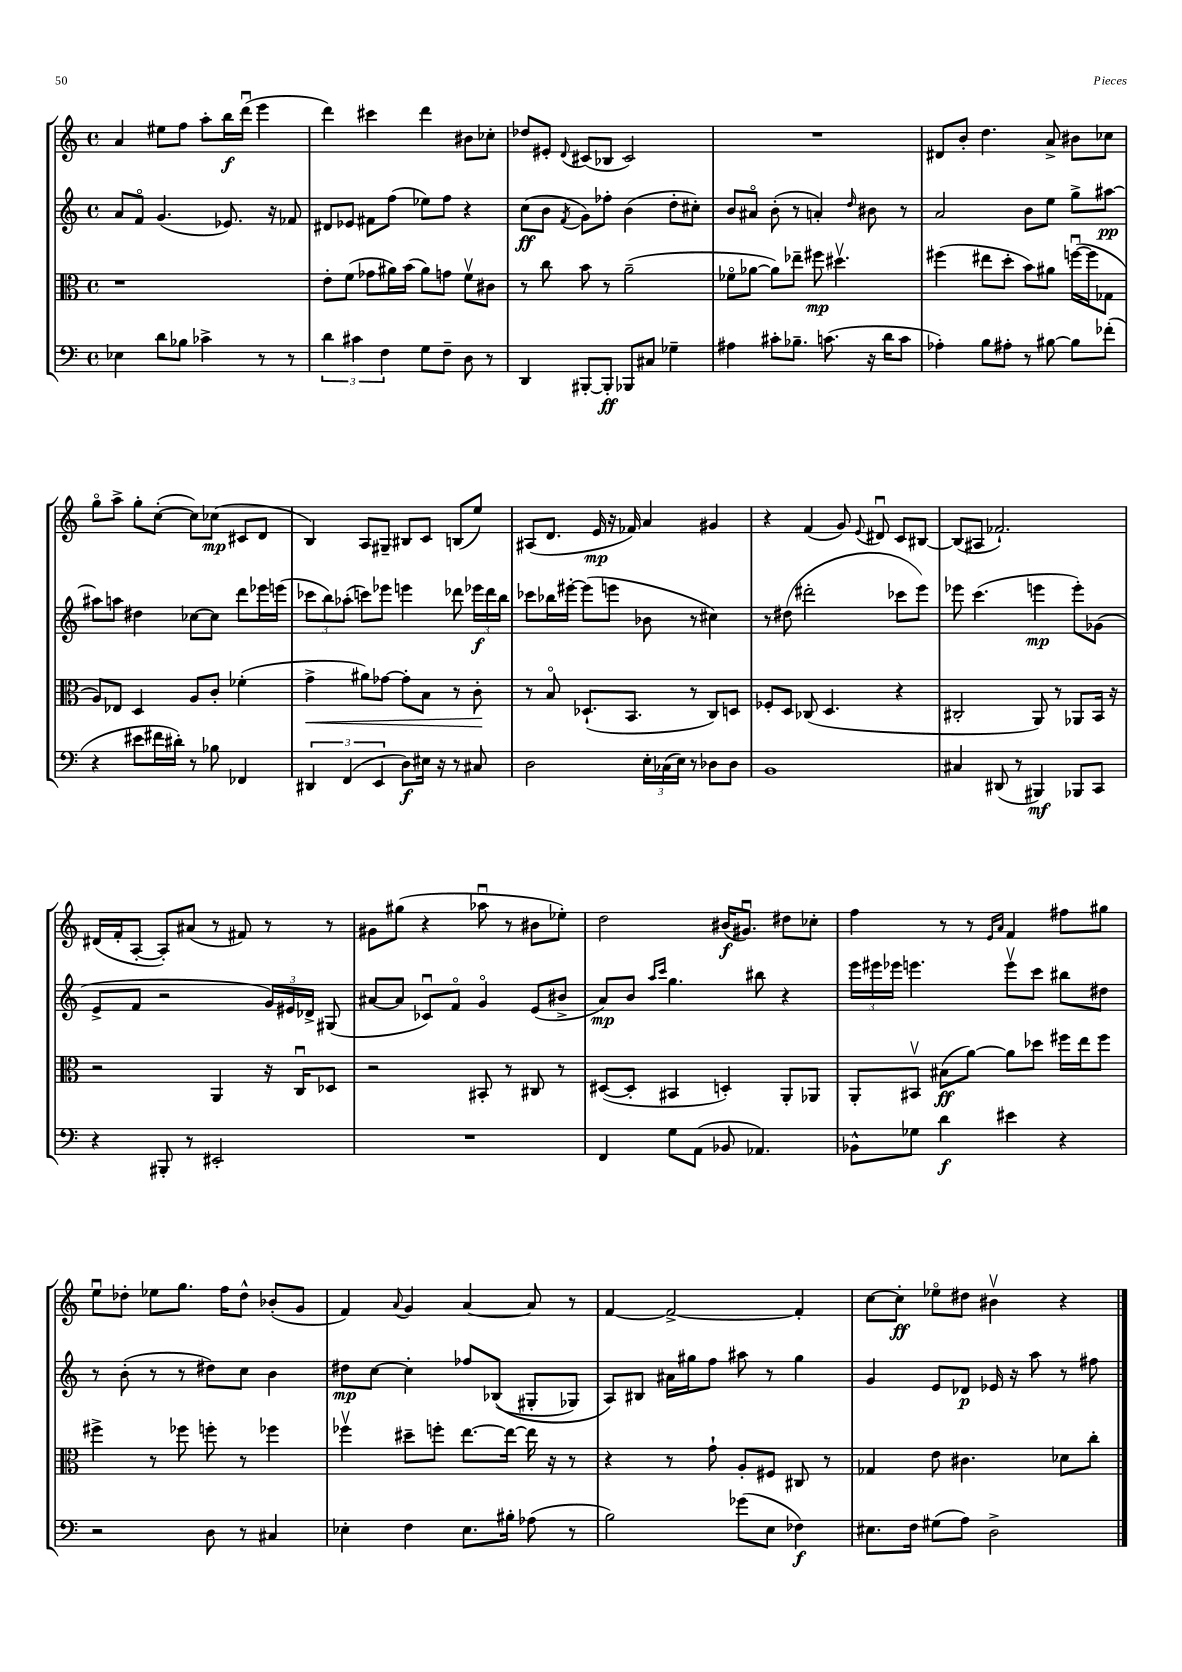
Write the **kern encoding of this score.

**kern	**kern	**kern	**kern
*staff4	*staff3	*staff2	*staff1
*clefF4	*clefC3	*clefG2	*clefG2
*k[]	*k[]	*k[]	*k[]
*M4/4	*M4/4	*M4/4	*M4/4
*met(c)	*met(c)	*met(c)	*met(c)
4E-	1r	8a	4a
.	.	8fo	.
8d	.	(4.g	8ee#
8B-	.	.	8ff
4c-^	.	.	8aa'
.	.	8.e-)	16bb
.	.	.	(16dddu
8r	.	.	4eee
.	.	16r	.
8r	.	8f-	.
=	=	=	=
6d	8e'	8d#	4ddd)
.	(8f	8e-	.
6c#	.	.	.
.	8g-	8f#	4ccc#
6F	.	.	.
.	16a#)	(8ff	.
.	(16b	.	.
8G	8a#)	8ee-)	4ddd
8F~	8g	8ff	.
8D	8fv	4r	8b#
8r	8c#	.	8cc-'
=	=	=	=
4DD	8r	(8cc	8dd-
.	8cc	8b	8e#'
.	.	8qf	8qqd
[8BBB#'	8b	8g)	(8c#
8BBB#']	8r	8ff-'	8B-
8BBB-	(2a~	(4b	2c#)
8C#	.	.	.
4G-~	.	8dd'	.
.	.	8cc#')	.
=	=	=	=
4A#	8f-o	8b	1r
.	[8a-	8a#o	.
8c#'	8a-])	(8b'	.
8.B-~	8ee-~	8r	.
.	8ff#	4a')	.
(8.c	.	.	.
.	4.dd#v	.	.
.	.	16qqdd	.
16r	.	8b#	.
16d	.	.	.
8c	.	8r	.
=	=	=	=
4A-')	(4ff#	2a	8d#
.	.	.	8b'
8B	8ee#	.	4.dd
8A#'	8dd'	.	.
8r	8b)	8b	.
[8B#	8a#	8ee	8a^
8B#]	([16ffu	8gg^	8b#
.	16ff]	.	.
(8f-'	8G-	[8aa#	8cc-
=	=	=	=
4r	8A)	8aa#]	8ggo
.	8E-	8aa	8aa^
8e#	4D	4dd#	8gg'
16f#	.	.	([8cc'
16d#')	.	.	.
8r	8A	[8cc-	8cc])
8B-	8c'	8cc-]	(8cc-
4FF-	(4f-'	8ddd	8c#
.	.	16eee-	8d
.	.	(16eee	.
=	=	=	=
6DD#	4g^	12ccc-	4B)
.	.	12bb)	.
(6FF	.	(12aa-'	.
.	8a#)	8ccc)	8A
6EE	.	.	.
.	[8g-	8eee-	8G#~
8D)	8g-']	4eee	8B#
16E#	8B	.	8c
16r	.	.	.
8r	8r	8ddd-	(8B
8C#	8c'	24eee-	8ee)
.	.	24ddd-	.
.	.	24bb	.
=	=	=	=
2D	8r	8ccc-	(8A#
.	8Bo	16bb-	8.d
.	.	[16eee#'	.
.	(8.D-`	(8eee#]	.
.	.	.	16e
.	.	8eee	16r
.	8.BB	.	16f-)
24E'	.	8b-	4a
(24C-	.	.	.
24E)	.	.	.
8r	8r	8r	.
8D-	8C)	4cc#)	4g#
8D-	8D	.	.
=	=	=	=
1BB	8F-'	8r	4r
.	8D	(8dd#	.
.	(8C-	2ddd#'	(4f
.	4.D	.	.
.	.	.	8g)
.	.	.	8qqe
.	.	.	8d#u
.	4r	8ccc-	8c
.	.	8eee)	[8B#
=	=	=	=
4C#	2C#'	8eee-	(8B#]
.	.	(4.ccc	8A#
(8DD#	.	.	2.f-`)
8r	.	.	.
4BBB#)	8AA)	4eee	.
.	8r	.	.
8BBB-	8AA-	8eee')	.
8CC	16BB	(8g-	.
.	16r	.	.
=	=	=	=
4r	2r	8e^	(16d#
.	.	.	16f'
.	.	8f	[8A'
8BBB#'	.	2r	8A'])
8r	.	.	(8a#
2EE#'	4AA	.	8r
.	.	.	8f#)
.	16r	24g)	8r
.	.	24e#	.
.	16Cu	.	.
.	.	24d-^	.
.	8D-	(8G#	8r
=	=	=	=
1r	2r	[8a#	8g#
.	.	8a#]	(8gg#
.	.	8c-u)	4r
.	.	8fo	.
.	8BB#'	4go	8aa-u
.	8r	.	8r
.	8C#	(8e	8b#
.	8r	8b#^	8ee-')
=	=	=	=
4FF	([8D#	8a)	2dd
.	8D#']	8b	.
.	.	16qqaa	.
.	.	16qqccc	.
8G	4BB#	4.gg	.
(8AA	.	.	.
8BB-	4D')	.	(16b#
.	.	.	8.g#u)
4.AA-)	.	8bb#	.
.	8AA'	4r	8dd#
.	8AA-	.	8cc-'
=	=	=	=
8BB-^^	8AA'	24eee	4ff
.	.	24eee#	.
.	.	24eee-	.
8G-	8BB#v	4.eee	.
4d	(8B#	.	8r
.	[8a)	.	8r
.	.	.	16qqe
.	.	.	16qqa
4e#	8a]	8eeev	4f
.	8dd-	8ccc	.
4r	16ff#	8bb#	8ff#
.	16ee	.	.
.	8ff#	8dd#	8gg#
=	=	=	=
2r	4ff#^	8r	8eeu
.	.	(8b'	8dd-'
.	8r	8r	8ee-
.	8ff-	8r	8.gg
8D	8ff'	8dd#)	.
.	.	.	16ff
8r	8r	8cc	8dd-^^
4C#	4ff-	4b	(8b-'
.	.	.	8g
=	=	=	=
4E-'	4ff-v	8dd#	4f)
.	.	[8cc	.
.	.	.	8qqa
4F	8dd#~	4cc']	4g
.	8ff'	.	.
8.E-	[8.ee	8ff-	[4a
.	.	&((8B-	.
16B#'	16ee_	.	.
(8A-	16ee]	8G#'	8a]
.	16r	.	.
8r	8r	8G-)	8r
=	=	=	=
2B)	4r	8A&)	[4f
.	.	8B#	.
.	8r	16a#	2f^_
.	.	16gg#	.
.	8g`	8ff	.
(8g-	8A'	8aa#	.
8E	8F#	8r	.
4F-)	8C#	4gg#	4f']
.	8r	.	.
=	=	=	=
8.E#	4G-	4g	[8cc
.	.	.	8cc']
16F	.	.	.
(8G#	8e	8e	8ee-o
8A)	4.c#	8d-	8dd#
2D^	.	16e-	4b#v
.	.	16r	.
.	.	8aa	.
.	8d-	8r	4r
.	8cc'	8ff#	.
==	==	==	==
*-	*-	*-	*-
